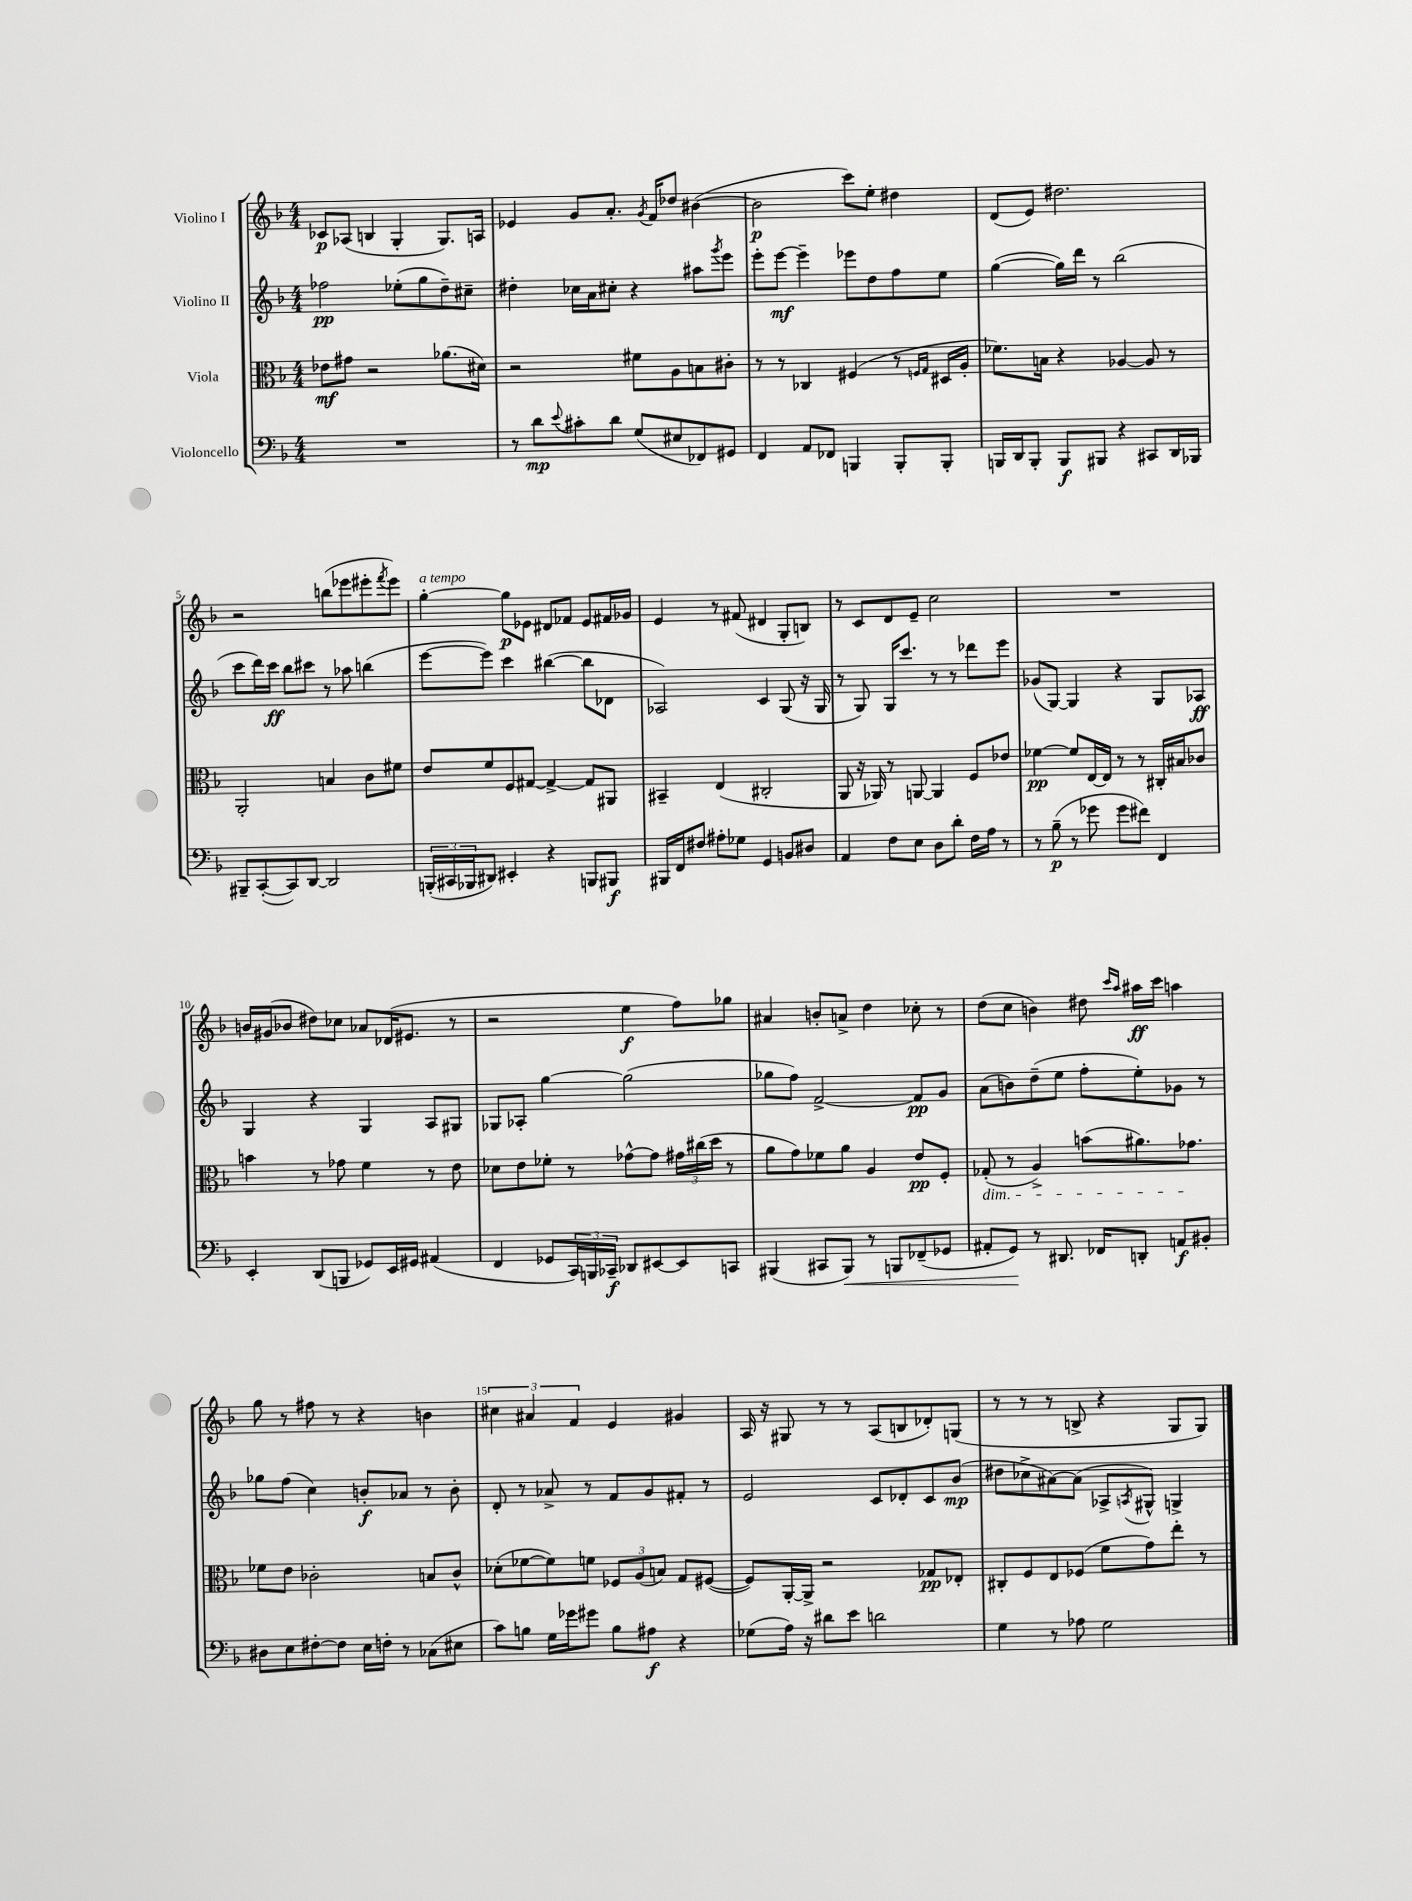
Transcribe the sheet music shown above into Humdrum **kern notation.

**kern	**kern	**kern	**kern
*staff4	*staff3	*staff2	*staff1
*clefF4	*clefC3	*clefG2	*clefG2
*k[b-]	*k[b-]	*k[b-]	*k[b-]
*M4/4	*M4/4	*M4/4	*M4/4
1r	8e-	2ff-	8c-
.	8g#	.	(8A-
.	2r	.	4B
.	.	(8ee-'	4G'
.	.	8gg	.
.	(8.a-	8dd~)	8.G)
.	.	8cc#~	.
.	16d#)	.	16A
=	=	=	=
8r	2r	4dd#'	4e-
8d	.	.	.
8qqe	.	.	.
8c#'	.	16cc-	8g
.	.	16a	.
8d	.	8cc#'	8.a'
(8G	8f#	4r	.
.	.	.	8qg
.	.	.	16f
8E#	8A	.	8dd-
8FF-)	8B	8aa#	([4b#
.	.	8qggg	.
8GG#	8c#'	8eee	.
=	=	=	=
4FF	8r	8eee'	2b#]
.	8r	[8eee	.
8AA	4C-	4eee~]	.
8FF-	.	.	.
4BBB	(4F#	8eee-	8ccc)
.	.	8dd	8ee'
8BBB'	8r	8ff	4dd#
.	16qqF	.	.
.	16qqG	.	.
8BBB'	16D#	8ee	.
.	16A'	.	.
=	=	=	=
16BBB	8.f-)	([4gg	(8d
16DD	.	.	.
8BBB'	.	.	8e)
.	16B	.	.
8BBB	4r	16gg])	2.dd#
.	.	16ddd	.
8BBB#	.	8r	.
4r	[4A-	(2bb-	.
8CC#	8A-]	.	.
16DD	8r	.	.
16BBB-	.	.	.
=	=	=	=
8BBB#~	2AA'	8ccc	2r
([8CC'	.	16ddd)	.
.	.	16ccc	.
8CC])	.	8bb-	.
[8DD	.	8ccc#	.
2DD]	4B	8r	(8bb
.	.	8aa-	8eee-
.	8c	(4bb	8eee#'
.	.	.	8qfff
.	8f#	.	8eee#)
=	=	=	=
(24BBB'	8e	[8eee	[4gg'
24CC#	.	.	.
24BBB-	.	.	.
8DD#)	8f	8eee])	.
4EE#'	8F	4ccc	8gg]
.	[8G#	.	8e-
4r	4G#^_	([4bb#	8d#
.	.	.	8f-
8BBB	8G#]	8bb#]	8e-
8BBB#	8AA#	8d-	16f#
.	.	.	16g-
=	=	=	=
16BBB#	4BB#~	2A-)	4e
16FF	.	.	.
8F#	.	.	.
8A#'	(4E	.	8r
8G-	.	.	(8f#
4GG	2C#'	4c	4d#
8BB	.	(8G	8G'
8D#	.	16r	8B)
.	.	16G	.
=	=	=	=
4AA	8AA	8r	8r
.	16r	8G)	8c
.	16AA-)	.	.
8F	8r	16G	8d
.	.	8.ccc	.
8E	[8AA	.	8e~
8D	4AA]	8r	2cc
8d'	.	8r	.
16F	8F	8ddd-	.
16A	.	.	.
8r	8e-	8eee	.
=	=	=	=
8r	[4f-	(8g-	1r
(8B-~	.	[8G)	.
8r	8f-]	4G]	.
8g-	[16E	.	.
.	16E]	.	.
8g-	8r	4r	.
8f#)	8r	.	.
4FF	16C#'	8G	.
.	16B#	.	.
.	8c-	8A-	.
=	=	=	=
4EE'	4b	4G	16b
.	.	.	(16g#
.	.	.	8b-
(8DD	8r	4r	8dd#)
8BBB	8g-	.	8cc-
8GG-)	4f	4G	8a-
16EE	.	.	(16d-
16GG#	.	.	8.e#
(4AA#	8r	8A	.
.	8e	8G#	8r
=	=	=	=
4FF	8d-	8G-	2r
.	8e	8A-'	.
8GG-	8f-'	[4gg	.
24CC)	8r	.	.
24BBB	.	.	.
24CC-~	.	.	.
8DD-	[8g-^^	(2gg]	4ee
[8EE#	8g-]	.	.
8EE#]	24g#	.	8ff)
.	(24cc#	.	.
.	24dd	.	.
8CC	8r	.	8gg-
=	=	=	=
(4BBB#	8a	8gg-	4a#
.	8g)	8ff)	.
8CC#	8f-	[2f^	8b'
8BBB#)	8a	.	8a^
8r	4A	.	4dd
8BBB	.	.	.
(8FF-~	8e	8f]	8cc-'
8GG-	8F'	8g	8r
=	=	=	=
8AA#'	(8G-'	(8a	(8dd
8GG)	8r	8b)	8cc
8r	4A^)	(8dd~	4b)
8.DD#	.	8ee	.
.	(8b	8ff'	8dd#
16FF-	.	.	.
.	.	.	16qqccc
.	.	.	16qqaa
8DD'	8.a#)	8ee')	16aa#
.	.	.	16ccc
8AA	.	8g-	4aa
.	8.g-	.	.
8BB#'	.	8r	.
=	=	=	=
8D#	8f-	8gg-	8gg
8E	8e	(8ff	8r
[8F#'	2c-'	4cc)	8ff#
8F#]	.	.	8r
16E	.	8b'	4r
16F'	.	.	.
8r	.	8a-	.
(8C-	8B	8r	4b
8E#	8c-^^	8b'	.
=	=	=	=
8c)	(8d-'	8d'	6cc#
8B	[8f-	8r	.
.	.	.	6a#
16G	8f-])	8a-^	.
16g-	.	.	.
.	.	.	6f
8g#	8f	8r	.
8B	12F-	8f	4e
.	(12A	.	.
8A#	.	8g	.
.	12B)	.	.
4r	8G	8f#'	4g#
.	([8F#	8r	.
=	=	=	=
(8G-	8F#])	2e	16A
.	.	.	16r
16A)	[16AA'	.	8G#
16r	16AA^]	.	.
8d#	2r	.	8r
8e	.	.	8r
2d	.	8c	(8A
.	.	8d-'	8B
.	8G-	8c	8d-')
.	8E-'	(8b-	(8G
=	=	=	=
4G	8C#'	8dd#	8r
.	8F	8cc-^	8r
8r	8E	[8a#)	8r
8A-	(8F-	(8a#]	8B^
2G	8f	8A-^	4r
.	.	8qA	.
.	8g)	8G#^^)	.
.	8ee'	4G^	8G
.	8r	.	8G)
==	==	==	==
*-	*-	*-	*-
